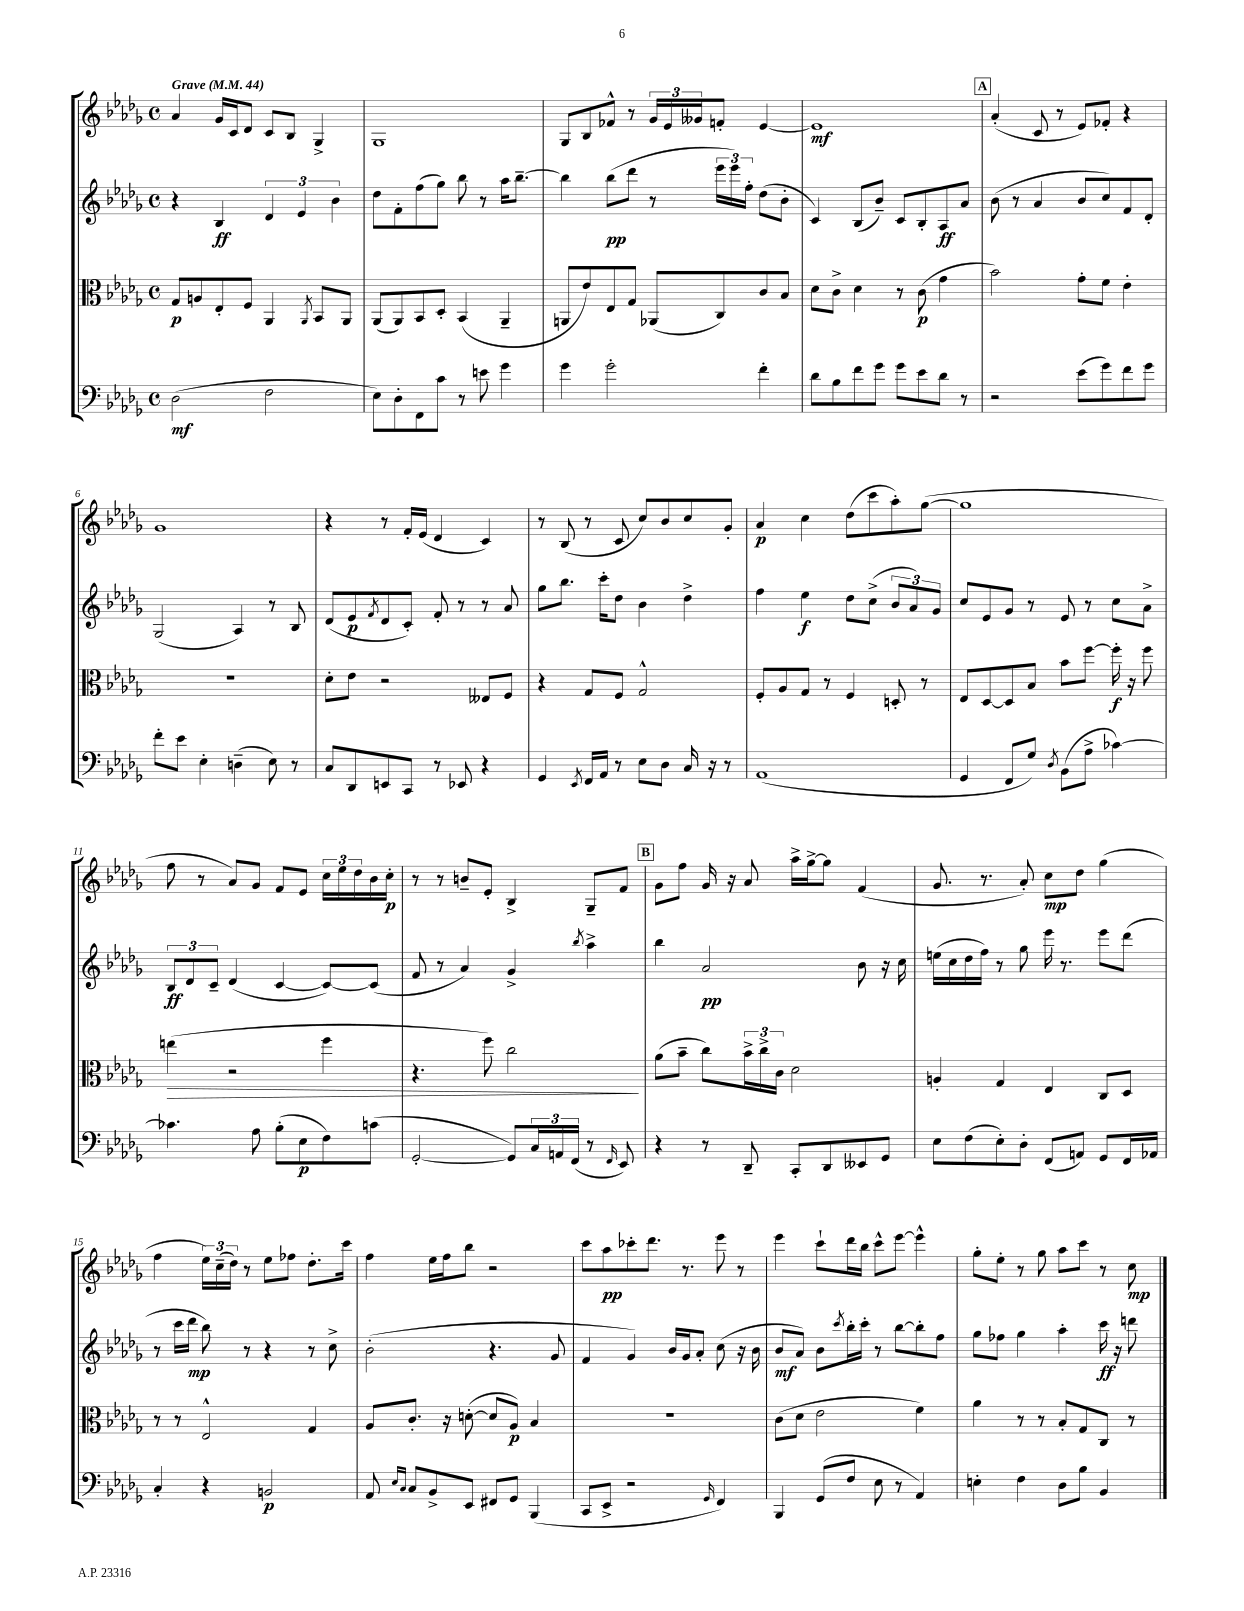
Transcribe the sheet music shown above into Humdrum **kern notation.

**kern	**dynam	**kern	**dynam	**kern	**dynam	**kern	**dynam
*part4	*part4	*part3	*part3	*part2	*part2	*part1	*part1
*staff4	*staff4	*staff3	*staff3	*staff2	*staff2	*staff1	*staff1
*clefF4	*	*clefC3	*	*clefG2	*	*clefG2	*
*k[b-e-a-d-g-]	*	*k[b-e-a-d-g-]	*	*k[b-e-a-d-g-]	*	*k[b-e-a-d-g-]	*
*M4/4	*	*M4/4	*	*M4/4	*	*M4/4	*
*met(c)	*	*met(c)	*	*met(c)	*	*met(c)	*
*MM44	*	*MM44	*	*MM44	*	*MM44	*
=1	=1	=1	=1	=1	=1	=1	=1
!	!	!	!	!	!	!LO:TX:a:B:t=Grave	!
(2D-\	mf	8G-/L	p	4r	.	4a-/	.
.	.	8An/	.	.	.	.	.
.	.	8E-'/	.	4B-/	ff	16g-/LL	.
.	.	.	.	.	.	16c/J	.
.	.	8F/J	.	.	.	8d-/J	.
2F\	.	4AA-/	.	6d-/	.	8c/L	.
.	.	.	.	.	.	8B-/J	.
.	.	.	.	6e-/	.	.	.
.	.	8qAA-/	.	.	.	.	.
.	.	8BB-/L	.	.	.	4G-^/	.
.	.	.	.	6b-\	.	.	.
.	.	8AA-/J	.	.	.	.	.
=2	=2	=2	=2	=2	=2	=2	=2
8E-\L)	.	(8AA-/L	.	8dd-\L	.	1G-	.
8D-'\	.	8AA-/)	.	8f'\	.	.	.
8FF\	.	8BB-/	.	(8ff\	.	.	.
8c\J	.	8D-'/J	.	8gg-\J)	.	.	.
8r	.	(4BB-/	.	8bb-\	.	.	.
8en\	.	.	.	8r	.	.	.
4g-\	.	4AA-~/	.	16aa-\KL	.	.	.
.	.	.	.	[8.bb-~\J	.	.	.
=3	=3	=3	=3	=3	=3	=3	=3
4g-\	.	8AAn/L	.	4bb-\]	.	8G-/L	.
.	.	8e-/)	.	.	.	8B-/	.
2g-'\	.	8E-/	.	(8bb-\L	pp	8f-X^^/J	.
.	.	8G-/J	.	8ddd-\J	.	8r	.
.	.	(8AA-X/L	.	8r	.	24g-/LL	.
.	.	.	.	.	.	24e-/	.
.	.	.	.	.	.	24g--X/J	.
.	.	8C/)	.	24eee-\LL	.	8fn'/J	.
.	.	.	.	24eee-\)	.	.	.
.	.	.	.	24ff'\JJ	.	.	.
4f'\	.	8c/	.	(8dd-\L	.	[4e-/	.
.	.	8B-/J	.	8b-'\J	.	.	.
=4	=4	=4	=4	=4	=4	=4	=4
8d-\L	.	8d-\L	.	4c/)	.	1e-]	mf
8B-\	.	8c^\J	.	.	.	.	.
8f\	.	4d-\	.	(8B-/L	.	.	.
8g-\J	.	.	.	8b-~/J)	.	.	.
8g-\L	.	8r	.	8c/L	.	.	.
8e-\	.	(8c\	p	8B-'/	.	.	.
8d-\J	.	4g-\	.	8A-/	ff	.	.
8r	.	.	.	8a-/J	.	.	.
!!LO:REH:place=s1:t=A
=5	=5	=5	=5	=5	=5	=5	=5
2r	.	2b-\)	.	(8b-\	.	(4a-'/	.
.	.	.	.	8r	.	.	.
.	.	.	.	4a-/	.	8c/	.
.	.	.	.	.	.	8r	.
(8e-\L	.	8g-'\L	.	8b-/L	.	8e-/L)	.
8g-\)	.	8f\J	.	8cc/)	.	8f-X'/J	.
8f\	.	4e-'\	.	8f/	.	4r	.
8g-\J	.	.	.	8d-'/J	.	.	.
!!LO:LB:g=z
=6	=6	=6	=6	=6	=6	=6	=6
8f'\L	.	1r	.	(2G-/	.	1g-	.
8e-\J	.	.	.	.	.	.	.
4E-'\	.	.	.	.	.	.	.
(4Dn~\	.	.	.	4A-/)	.	.	.
8E-\)	.	.	.	8r	.	.	.
8r	.	.	.	8B-/	.	.	.
=7	=7	=7	=7	=7	=7	=7	=7
8C/L	.	8d-'\L	.	(8d-/L	.	4r	.
8DD-/	.	8e-\J	.	8e-/	p	.	.
.	.	.	.	8qf/	.	.	.
8EEn/	.	2r	.	8d-/	.	8r	.
8CC/J	.	.	.	8c'/J)	.	16f'/LL	.
.	.	.	.	.	.	(16e-/JJ	.
8r	.	.	.	8f'/	.	4d-/	.
8EE-X/	.	.	.	8r	.	.	.
4r	.	8E--X/L	.	8r	.	4c/)	.
.	.	8F/J	.	8a-/	.	.	.
=8	=8	=8	=8	=8	=8	=8	=8
4GG-/	.	4r	.	8gg-\L	.	8r	.
.	.	.	.	8.bb-\J	.	(8B-/	.
8qEE-/	.	.	.	.	.	.	.
16FF/LL	.	8G-/L	.	.	.	8r	.
16AA-/JJ	.	.	.	16ccc'\KL	.	.	.
8r	.	8F/J	.	8dd-\J	.	8c/	.
8E-\L	.	2G-^^/	.	4b-\	.	8cc/L)	.
8D-\J	.	.	.	.	.	8b-/	.
16C/	.	.	.	4dd-^\	.	8cc/	.
16r	.	.	.	.	.	.	.
8r	.	.	.	.	.	8g-'/J	.
=9	=9	=9	=9	=9	=9	=9	=9
(1AA-	.	8F'/L	.	4ff\	.	4a-/	p
.	.	8A-/	.	.	.	.	.
.	.	8G-/J	.	4ee-\	f	4cc\	.
.	.	8r	.	.	.	.	.
.	.	4F/	.	8dd-\L	.	(8dd-\L	.
.	.	.	.	(8cc^\J	.	8ccc\	.
.	.	8Dn'/	.	12b-/L	.	8aa-'\)	.
.	.	.	.	12a-/)	.	.	.
.	.	8r	.	.	.	([8gg-\J	.
.	.	.	.	12g-/J	.	.	.
=10	=10	=10	=10	=10	=10	=10	=10
4GG-/	.	8E-/L	.	8cc/L	.	1gg-]	.
.	.	[8D-/	.	8e-/	.	.	.
8FF/L	.	8D-/]	.	8g-/J	.	.	.
8G-/J)	.	8B-/J	.	8r	.	.	.
8qD-/	.	.	.	.	.	.	.
(8BB-\L	.	8b-\L	.	8e-/	.	.	.
8A-^\J	.	[8ff\J	.	8r	.	.	.
[4c-X\)	.	16ff'\]	f	8cc\L	.	.	.
.	.	16r	.	.	.	.	.
.	.	8ff\	.	8a-^\J	.	.	.
!!LO:LB:g=z
=11	=11	=11	=11	=11	=11	=11	=11
!	!	!	!LO:HP:b	!	!	!	!
4.c-X\]	.	(4een\	>	12B-/L	ff	8ff\	.
.	.	.	.	12d-/	.	.	.
.	.	.	.	.	.	8r	.
.	.	.	.	12c~/J	.	.	.
.	.	2r	.	(4d-/	.	8a-/L)	.
8A-\	.	.	.	.	.	8g-/J	.
(8B-'\L	.	.	.	[4c/	.	8f/L	.
8E-\	p	.	.	.	.	8e-/J	.
8F\)	.	4ff\	.	8c/L_)	.	24cc\LL	.
.	.	.	.	.	.	24ee-\	.
.	.	.	.	.	.	24dd-\	.
(8cn\J	.	.	.	(8c/J]	.	16b-\	.
.	.	.	.	.	.	16cc'\JJ	p
=12	=12	=12	=12	=12	=12	=12	=12
[2GG-'/	.	4.r	.	8f/	.	8r	.
.	.	.	.	8r	.	8r	.
.	.	.	.	4a-/)	.	8bn~/L	.
.	.	8ff\)	.	.	.	8e-'/J	.
8GG-/L])	.	2cc\	.	4g-^/	.	4B-^/	.
24C/L	.	.	.	.	.	.	.
24AAn/	.	.	.	.	.	.	.
(24FF/JJ	.	.	.	.	.	.	.
.	.	.	.	8qbb-/	.	.	.
8r	.	.	.	4aa-^\	.	8G-~/L	.
16qqFF/	.	.	.	.	.	.	.
8EE-/)	.	.	.	.	.	8f/J	.
.	.	.	]	.	.	.	.
!!LO:REH:place=s1:t=B
=13	=13	=13	=13	=13	=13	=13	=13
4r	.	(8a-\L	.	4bb-\	.	8g-\L	.
.	.	8b-~\J	.	.	.	8ff\J	.
8r	.	8cc\L)	.	2a-/	pp	16g-/	.
.	.	.	.	.	.	16r	.
8DD-~/	.	24b-^\L	.	.	.	8a-/	.
.	.	24cc^\	.	.	.	.	.
.	.	24c\JJ	.	.	.	.	.
8CC'/L	.	2d-\	.	.	.	16aa-^\LL	.
.	.	.	.	.	.	[16gg-^\J	.
8DD-/	.	.	.	.	.	8gg-\J]	.
8EE--X/	.	.	.	8b-\	.	(4f/	.
8GG-/J	.	.	.	16r	.	.	.
.	.	.	.	16cc\	.	.	.
=14	=14	=14	=14	=14	=14	=14	=14
8E-\L	.	4An'/	.	(16een\LL	.	8.g-/	.
.	.	.	.	16cc\	.	.	.
(8F\	.	.	.	16dd-\	.	.	.
.	.	.	.	16ff\JJ)	.	8.r	.
8E-'\)	.	4G-/	.	8r	.	.	.
8D-'\J	.	.	.	8gg-\	.	8a-'/)	.
(8FF/L	.	4E-/	.	16eee-\	.	8cc\L	mp
.	.	.	.	8.r	.	.	.
8AAn/J)	.	.	.	.	.	8dd-\J	.
8GG-/L	.	8C/L	.	8eee-\L	.	(4gg-\	.
16FF/L	.	8D-/J	.	(8ddd-\J	.	.	.
16AA-X/JJ	.	.	.	.	.	.	.
!!LO:LB:g=z
=15	=15	=15	=15	=15	=15	=15	=15
4C'/	.	8r	.	8r	.	4ff\	.
.	.	8r	.	16ccc\LL	.	.	.
.	.	.	.	16ddd-\JJ	mp	.	.
4r	.	2E-^^/	.	8bb-\)	.	24ee-\LL)	.
.	.	.	.	.	.	(24cc~\	.
.	.	.	.	.	.	24dd-\JJ)	.
.	.	.	.	8r	.	8r	.
2BBn/	p	.	.	4r	.	8ee-\L	.
.	.	.	.	.	.	8ff-X\J	.
.	.	4G-/	.	8r	.	8.dd-'\L	.
.	.	.	.	8cc^\	.	.	.
.	.	.	.	.	.	16ccc\Jk	.
=16	=16	=16	=16	=16	=16	=16	=16
8AA-/	.	8A-/L	.	(2b-'\	.	4ff\	.
16qqE-/LL	.	.	.	.	.	.	.
16qqC/JJ	.	.	.	.	.	.	.
8C/L	.	8.c'/J	.	.	.	.	.
8BB-^/	.	.	.	.	.	16ee-\LL	.
.	.	16r	.	.	.	16ff\J	.
8EE-/J	.	([8dn'\	.	.	.	8bb-\J	.
8FF#X/L	.	8d/L]	.	4.r	.	2r	.
8GG-/J	.	8A-/J)	p	.	.	.	.
(4BBB-/	.	4B-/	.	.	.	.	.
.	.	.	.	8g-/	.	.	.
=17	=17	=17	=17	=17	=17	=17	=17
8CC/L	.	1r	.	4f/	.	8ccc\L	.
8EE-^/J	.	.	.	.	.	8aa-\	pp
2r	.	.	.	4g-/)	.	8ccc-X'\	.
.	.	.	.	.	.	8.ddd-\J	.
.	.	.	.	16b-/LL	.	.	.
.	.	.	.	16g-/J	.	8.r	.
.	.	.	.	8a-'/J	.	.	.
16qqGG-/	.	.	.	.	.	.	.
4FF/)	.	.	.	(8cc\	.	8eee-\	.
.	.	.	.	16r	.	8r	.
.	.	.	.	16b-\	.	.	.
=18	=18	=18	=18	=18	=18	=18	=18
4BBB-/	.	(8c\L	.	8b-/L	mf	4eee-\	.
.	.	8d-\J	.	8a-/J)	.	.	.
(8GG-/L	.	2e-\	.	8b-\L	.	8ccc`\L	.
.	.	.	.	8qccc/	.	.	.
8F/J	.	.	.	16bb-'\L	.	16ddd-\L	.
.	.	.	.	16ccc'\JJ	.	16bb-\JJ	.
8E-\	.	.	.	8r	.	8ccc^^\L	.
8r	.	.	.	[8bb-\L	.	[8eee-\J	.
4AA-/)	.	4f\)	.	8bb-'\]	.	4eee-^^\]	.
.	.	.	.	8ff\J	.	.	.
=19	=19	=19	=19	=19	=19	=19	=19
4En'\	.	4a-\	.	8gg-\L	.	8gg-'\L	.
.	.	.	.	8ff-X\J	.	8ee-'\J	.
4F\	.	8r	.	4gg-\	.	8r	.
.	.	8r	.	.	.	8gg-\	.
8D-\L	.	8B-'/L	.	4aa-'\	.	8aa-\L	.
8B-\J	.	8G-/	.	.	.	8ccc\J	.
4BB-/	.	8C/J	.	16ccc\	ff	8r	.
.	.	.	.	16r	.	.	.
.	.	8r	.	8dddn\	.	8cc\	mp
==	==	==	==	==	==	==	==
*-	*-	*-	*-	*-	*-	*-	*-
